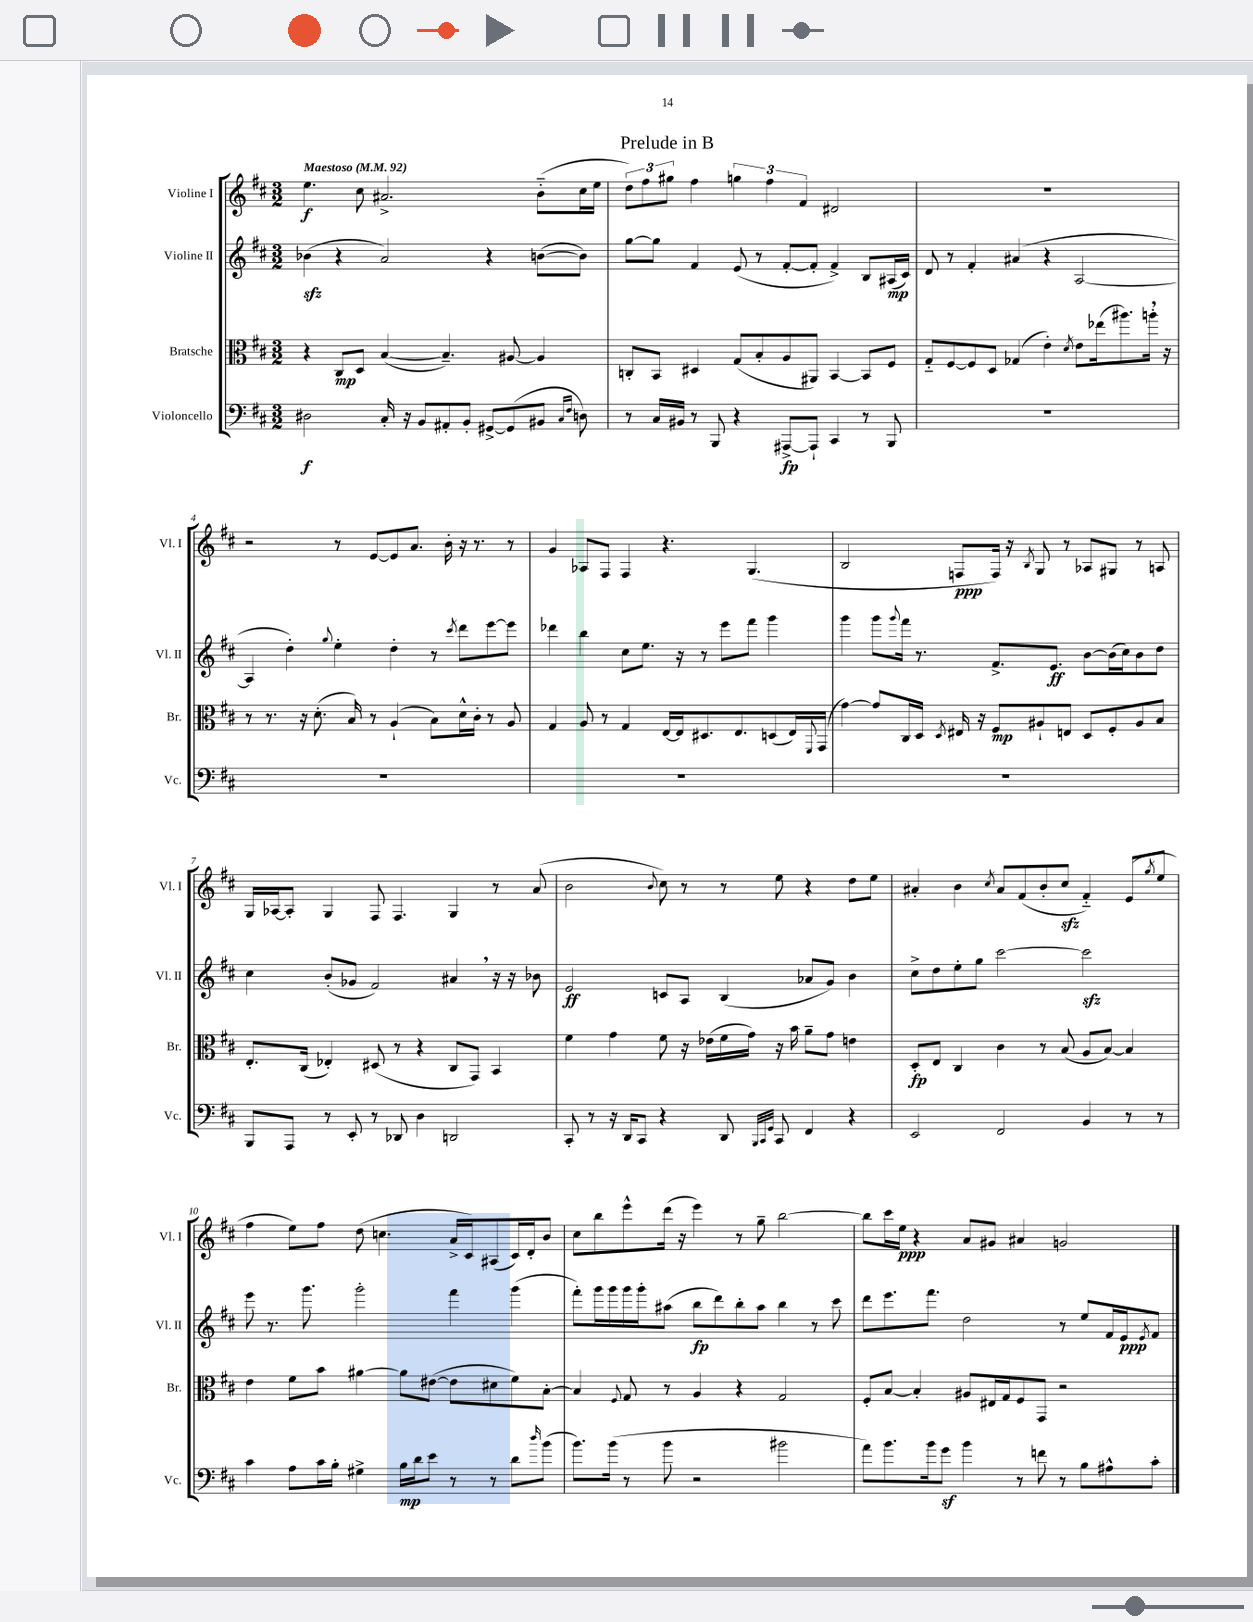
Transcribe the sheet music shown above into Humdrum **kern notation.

**kern	**kern	**kern	**kern
*staff4	*staff3	*staff2	*staff1
*clefF4	*clefC3	*clefG2	*clefG2
*k[f#c#]	*k[f#c#]	*k[f#c#]	*k[f#c#]
*M3/2	*M3/2	*M3/2	*M3/2
*MM92	*MM92	*MM92	*MM92
2D#\	4r	(4b-\	4.ee\
.	8C#/L	4r	.
.	8D/J	.	8cc#\
16C#'/	([4B/	2a/)	2.a#^/
16r	.	.	.
8BB/L	.	.	.
8AA#'/	4.B~/])	.	.
8BB'/J	.	.	.
[8GG#^/L	.	4r	.
(8GG#/]	[8A#/	.	.
8BB#/J	4A#/]	([8b\L	(8b'~\L
16qqC#/LL	.	.	.
16qqF#/JJ	.	.	.
8D\)	.	8b\]J)	16cc#\L
.	.	.	16ee\JJ
=	=	=	=
8r	8C'/L	[8gg\L	12dd\L)
.	.	.	12ff#\
16C#/LL	8BB/J	8gg\]J	.
.	.	.	12gg#\J
16BB#/JJ	.	.	.
8r	4D#/	4f#/	4ff#\
8BBB/	.	.	.
4r	(8G/L	(8e/	6gg\
.	8B'/	8r	.
.	.	.	6ff#\
[8AAA#^/L	8A/	[8f#'/L	.
.	.	.	6f#/
8AAA#`/]J	8AA#/J)	8f#'/]J	.
4CC#/	[4BB/	4f#^/)	2d#/
8r	8BB/]L	8B/L	.
8BBB/	8F#/J	(16A#/L	.
.	.	16c#/JJ)	.
=	=	=	=
1.r	8G'~/L	8d/	1.r
.	[8F#/	8r	.
.	8F#/]	4f#'/	.
.	8D/J	.	.
.	(4G-/	(4a#/	.
.	4e'\)	4r	.
.	8qd/	.	.
.	8e\L	[2A/	.
.	(16ee-\k	.	.
.	8.aa#\)	.	.
.	16aa'\Jk	.	.
.	16r	.	.
=	=	=	=
1.r	8r	4A/]	2r
.	8.r	.	.
.	.	4dd'\)	.
.	16r	.	.
.	(8.d'\	.	.
.	.	8qqgg/	.
.	.	4ee'\	8r
.	16B/)	.	.
.	8r	.	[8e/L
.	(4A`/	4dd'\	8e/]
.	.	.	8.a/J
.	8B\L)	8r	.
.	.	.	16b'\
.	.	8qccc#/	.
.	16d^^\L	8ddd\L	16r
.	16c#'\JJ	.	8.r
.	8r	[8eee\	.
.	8A/	8eee\]J	8r
=	=	=	=
1.r	4G/	4ddd-\	4g/
.	8A/	4bb\	8A-/L
.	8r	.	8F#/J
.	4G/	8cc#\L	4F#/
.	.	8.ee\J	.
.	[16E/LL	.	4.r
.	16E/]J	16r	.
.	8.D#/	8r	.
.	.	8eee\L	.
.	8.E/	.	.
.	.	8fff#\J	(4.G/
.	(8D/	4ggg\	.
.	16E/L)	.	.
.	8qqFF#/	.	.
.	(16GG/JJ	.	.
=	=	=	=
1.r	[4g\)	4ggg\	2B/
.	8g/]L	8ggg\L	.
.	.	8qqggg/	.
.	16C#/L	16fff#\Jk	.
.	16D/JJ	8.r	.
.	8qD/	.	.
.	16E#/	.	8F/L
.	16r	.	.
.	8F#/L	8.f#^/L	16F/Jk)
.	.	.	16r
.	.	.	8qB/
.	8A#`/	.	8G/
.	.	8.e/J	.
.	8E/J	.	8r
.	8D/L	[8b\L	8A-/L
.	8F#'/	(16b\]L	8G#/J
.	.	16cc#\J)	.
.	8A#/	8b\	8r
.	8B/J	8dd\J	8A/
=	=	=	=
8BBB/L	8.E'/L	4cc#\	16G/LL
.	.	.	[16A-/J
8AAA/J	.	.	8A-'/]J
.	(16C#/Jk	.	.
8r	4E-'/)	(8b'/L	4G/
8EE'/	.	8g-/J	.
8r	(8D#/	2f#/)	8F#/
8DD-/	8r	.	4.F#/
4D\	4r	.	.
2DD/	8C#/L	4a#/	4G/
.	8GG/J)	.	.
.	4BB/	16r	8r
.	.	16r	.
.	.	8b-\	(8a/
=	=	=	=
8CC#'/	4f#\	2e/	2b\
8r	.	.	.
16r	4g\	.	.
16DD/LK	.	.	.
8CC#/J	.	.	.
.	.	.	8qqb/
4r	8f#\	8c/L	8cc#\)
.	16r	8A/J	8r
.	(16e-\LL	.	.
8DD/	16f#\	(4B/	8r
.	16g\JJ)	.	.
32qqBBB/LLL	.	.	.
32qqCC#/	.	.	.
32qqGG/JJJ	.	.	.
8CC#/	16r	.	8ee\
.	16b\	.	.
4FF#/	8a~\L	8a-/L	4r
.	8g\J	8g/J)	.
4r	4e\	4b\	8dd\L
.	.	.	8ee\J
=	=	=	=
2EE/	8D'/L	8cc#^\L	4a#'/
.	8E/J	8dd\	.
.	4C#/	8ee'\	4b\
.	.	8gg\J	.
.	.	.	8qcc#/
2FF#/	4c#\	[2ccc#\	8a#/L
.	.	.	(8f#/
.	8r	.	8b'/
.	(8B/	.	8cc#/J
4BB/	8A/L	2ccc#\]	4f#'~/)
.	[8B/J)	.	.
8r	4B/]	.	(8e/L
.	.	.	8qgg/
8r	.	.	8ee/J
=	=	=	=
4c#\	4e\	8eee\	4ff#\
.	.	8.r	.
8A\L	8f#\L	.	8ee\L)
.	.	8.ggg\	.
16c#\L	8b\J	.	8ff#\J
16B'\JJ	.	.	.
4G#^\	[4a#\	2ggg'\	(8dd\
.	.	.	4.cc\
16B\LL	8a#\]L	.	.
16d\J	.	.	.
8e\J	([8e#\J	.	.
8r	8e#\]L	4fff#\	16a^/LL
.	.	.	16c#/J)
8r	8d#\	.	(8A#/
8d\L	8f#\)	(4ggg\	16c#/L)
.	.	.	16d'/J
16qqdd/	.	.	.
(8b\J	[8B'\J	.	8b/J
=	=	=	=
8.b\L)	4B/]	8fff#'\L)	8cc#\L
.	.	16ggg\L	8bb\
(16b\Jk	.	16ggg\	.
.	8qqF#/	.	.
8r	8G/	16ggg\	8eee^^\
.	.	16ggg'\J	.
8b\	8r	(8aa#\J	(16ddd\Jk
.	.	.	16r
2r	4A/	8bb\L	4eee\)
.	.	8ddd\)	.
.	4r	8bb'\	8r
.	.	8aa#\J	8gg~\
2b#\	2G/	4bb\	[2bb\
.	.	8r	.
.	.	8ccc#\	.
=	=	=	=
8a\L)	8F#'/L	8ddd\L	8bb\]L
8.b\	[8B/J	8.eee\	16ccc#\L
.	.	.	16ee\JJ
.	4B'/]	.	4r
16b\k	.	8.fff#\J	.
8g\J	.	.	.
4b\	8A#/L	2dd\	8a/L
.	16E#/L	.	8g#/J
.	16G/J	.	.
8r	8F#/	.	4a#/
8f\	8GG/J	.	.
8r	2r	8r	2g/
8B\L	.	8ee/L	.
8A#^^\	.	16f#/L	.
.	.	16e/J	.
.	.	8qe/	.
8c#'\J	.	8f#/J	.
==	==	==	==
*-	*-	*-	*-
